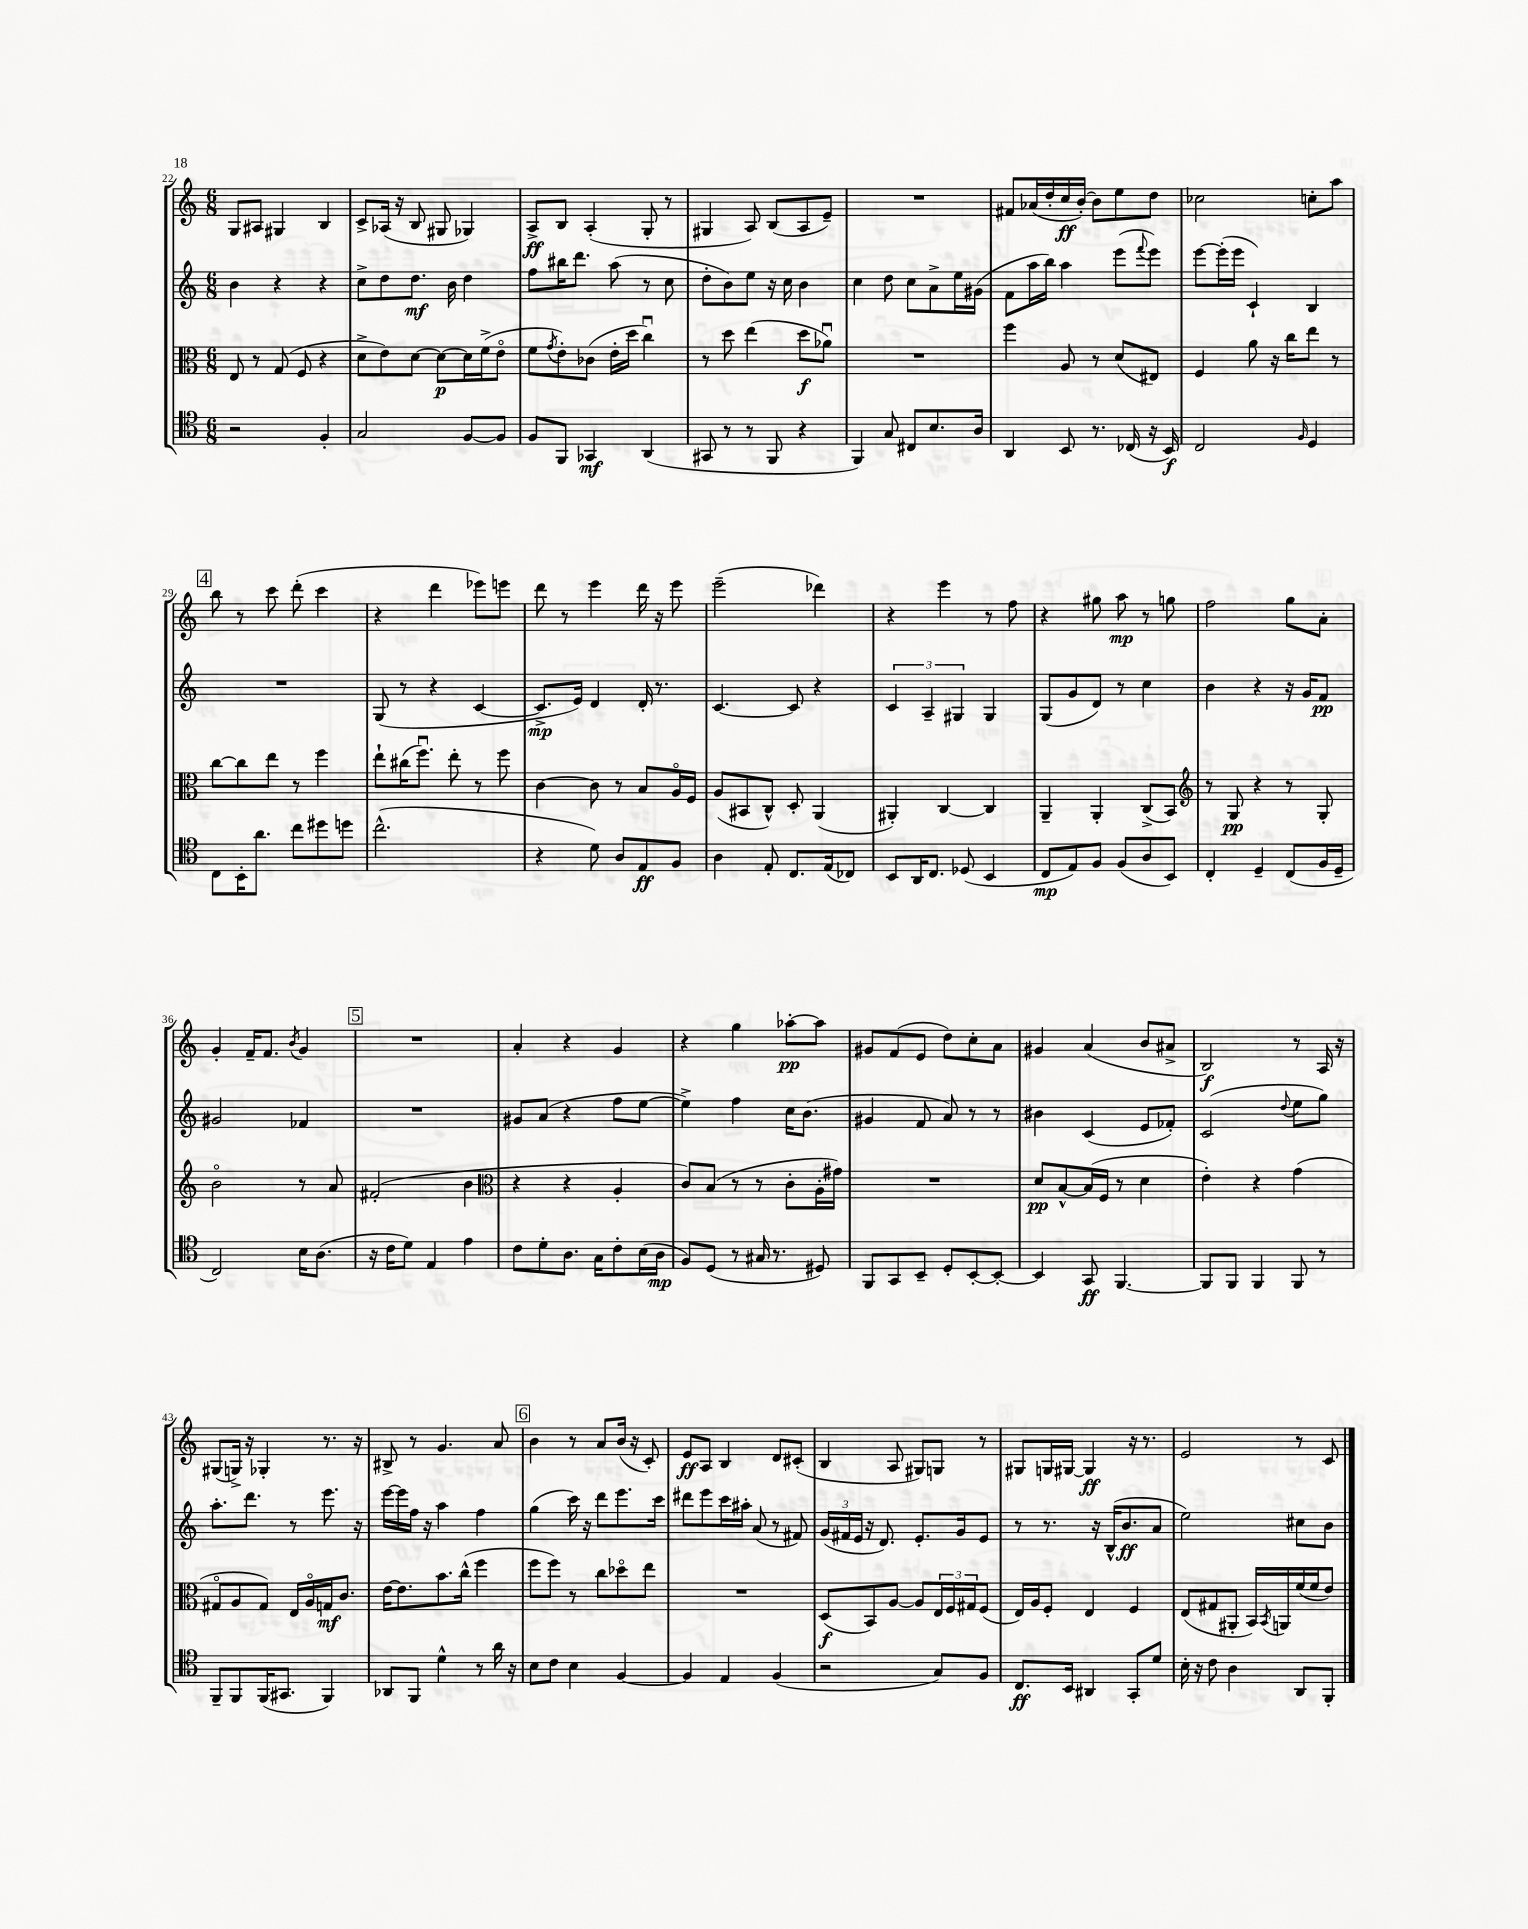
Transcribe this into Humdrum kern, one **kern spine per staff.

**kern	**kern	**kern	**kern
*staff4	*staff3	*staff2	*staff1
*clefC4	*clefC3	*clefG2	*clefG2
*k[]	*k[]	*k[]	*k[]
*M6/8	*M6/8	*M6/8	*M6/8
2r	8E	4b	8G
.	8r	.	8A#
.	(8G	4r	4G#
.	8F	.	.
4F'	4r	4r	4B
=	=	=	=
2G	8d^	8cc^	8c^
.	8e)	8dd	(16A-
.	.	.	16r
.	[8d	8.dd	8B
.	8d_	.	8G#
.	.	16b	.
[8F	16d]	4dd	4G-)
.	(16f^	.	.
8F]	8eo	.	.
=	=	=	=
8F	8f	8ff	8A^
.	8qg	.	.
8FF	8e')	16bb#	8B
.	.	8.ddd	.
4GG-	(8c-	.	(4A'
.	16e'	(8aa	.
.	16dd	.	.
(4AA	4ccu)	8r	8G'
.	.	8cc	8r
=	=	=	=
8GG#	8r	8dd'	4G#
8r	8dd	8b)	.
8r	(4ee	8ee	8A)
8FF	.	16r	(8B
.	.	16cc	.
4r	8dd	4b	8A
.	8a-u)	.	8e~)
=	=	=	=
4FF)	2.r	4cc	2.r
8G	.	8dd	.
8C#	.	8cc	.
8.B	.	8a^	.
.	.	16ee	.
16A	.	(16g#	.
=	=	=	=
4AA	4ff	8f	8f#
.	.	16aa	(16a-
.	.	16bb)	16dd'
8BB	8A	4aa	16cc
.	.	.	[16b')
8.r	8r	.	8b]
.	(8d	(8eee	8ee
(16C-	.	.	.
.	.	8qqfff	.
16r	8E#)	8eee)	8dd
16BB)	.	.	.
=	=	=	=
2C	4F	[8eee	2cc-
.	.	(16eee']	.
.	.	16eee	.
.	8a	4c`)	.
.	16r	.	.
.	16cc	.	.
16qqF	.	.	.
4D	8ee	4B	8cc'
.	8r	.	8aa
=	=	=	=
8C	[8cc	2.r	8bb
16BB'	8cc]	.	8r
8.a	.	.	.
.	8ee	.	8ccc
8cc	8r	.	(8ddd'
8dd#	4ff	.	4ccc
8dd	.	.	.
=	=	=	=
(2.cc^^	8ee`	(8G	4r
.	(16cc#	8r	.
.	8.ffu)	.	.
.	.	4r	4ddd
.	8ee'	.	.
.	8r	[4c	8eee-)
.	8ff	.	8eee
=	=	=	=
4r	[4c	8.c^]	8ddd
.	.	.	8r
.	.	16e)	.
8d)	8c]	4d	4eee
8A	8r	.	.
8E	8B	16d'	16ddd
.	.	8.r	16r
8F	16Ao	.	8eee
.	16F	.	.
=	=	=	=
4A	(8A	[4.c	(2eee~
.	8BB#	.	.
8E'	8C^^)	.	.
8.C	8D'	8c]	.
.	(4AA	4r	4ddd-)
(16E	.	.	.
8C-)	.	.	.
=	=	=	=
8BB	4AA#')	6c	4r
16AA	.	.	.
.	.	6A~	.
8.C	.	.	.
.	[4C	.	4eee
.	.	6G#	.
(8D-	.	.	.
4BB	4C]	4G#	8r
.	.	.	8ff
=	=	=	=
8C	4AA~	(8G	4r
8E)	.	8g	.
8F	4AA'	8d)	8gg#
(8F	.	8r	8aa
8A	(8C^	4cc	8r
8BB)	8BB)	.	8gg
=	=	=	=
*	*clefG2	*	*
4C'	8r	4b	2ff
.	8G	.	.
4D~	4r	4r	.
(8C	8r	16r	8gg
.	.	16g	.
16F	8G'	8f	8a'
16D~	.	.	.
=	=	=	=
2C)	2bo	2g#	4g'
.	.	.	16f~
.	.	.	8.f
.	.	.	8qb
16B	8r	4f-	4g
(8.A	.	.	.
.	8a	.	.
=	=	=	=
16r	(2f#'	2.r	2.r
16c	.	.	.
8d)	.	.	.
4E	.	.	.
4e	4b	.	.
=	=	=	=
*	*clefC3	*	*
8c	4r	8g#	4a'
8d'	.	(8a	.
8.A	4r	4r	4r
16G	.	.	.
8c'	4A'	8ff	4g
(16B	.	[8ee	.
16A	.	.	.
=	=	=	=
8F)	8c)	4ee^])	4r
(8D	(8B	.	.
8r	8r	4ff	4gg
16G#	8r	.	.
8.r	.	.	.
.	8c'	16cc	[8aa-'
.	.	(8.b	.
8D#)	16A'	.	8aa-]
.	16g#)	.	.
=	=	=	=
8FF	2.r	4g#	8g#
8GG	.	.	(8f
8BB~	.	8f	8e
8D'	.	8a)	8dd)
[8BB'	.	8r	8cc'
8BB'_	.	8r	8a
=	=	=	=
4BB]	8d	4b#	4g#
.	[8B^^	.	.
8GG	(16B]	(4c	(4a
.	16F	.	.
[4.FF	8r	.	.
.	4d	8e	8b
.	.	8f-')	8a#^
=	=	=	=
8FF]	4e')	(2c	2B)
8FF	.	.	.
4FF	4r	.	.
.	.	8qqdd	.
8FF	(4g	8ee	8r
8r	.	8gg)	16A
.	.	.	16r
=	=	=	=
8FF~	8G#o	8.aa'	(8G#
8FF	8A	.	16G^)
.	.	8.ddd	16r
(16FF	8G#)	.	4G-'
8.GG#	.	.	.
.	16E	8r	.
.	16Ao	.	.
4FF)	16G	8.eee	8.r
.	8.c	.	.
.	.	16r	16r
=	=	=	=
8AA-	[16e	[16eee	8B#^
.	8.e]	16eee]	.
8FF	.	16ff	8r
.	.	16r	.
4d^^	8.b	4aa	4.g
.	(16cc^^	.	.
8r	4ff	4ff	.
16a	.	.	8a
16r	.	.	.
=	=	=	=
8B	8ff	(4gg	4b
8c	8ff)	.	.
4B	8r	16ccc)	8r
.	.	16r	.
.	8cc	8ddd	8a
[4F	8dd-o	8.eee	(16b
.	.	.	16r
.	8ee	.	8c')
.	.	16ccc	.
=	=	=	=
4F]	2.r	8ddd#	8e
.	.	8eee	8A
4E	.	16ccc	4B
.	.	16aa#'	.
.	.	(8a	.
(4F	.	8r	8d
.	.	8f#)	(8c#'
=	=	=	=
2r	(8D	(24g	4B
.	.	24f#	.
.	.	24e	.
.	8BB)	16r	.
.	.	8.d)	.
.	[8A	.	8A
.	8A]	8.e'	8G#)
8G)	24E	.	8G
.	24F	.	.
.	.	16g	.
.	24G#	.	.
8F	(8F	8e	8r
=	=	=	=
8.C	16E)	8r	8G#
.	16A	.	.
.	8F'	8.r	16G
16BB	.	.	[16G#
4AA#	4E	.	4G#]
.	.	16r	.
.	.	(16B^^	.
.	.	8.b	.
8GG'	4F	.	16r
.	.	.	8.r
8d	.	8a	.
=	=	=	=
16B'	(8E	2ee)	2e
16r	.	.	.
8c	8G#	.	.
4A	8AA#'	.	.
.	16BB)	.	.
.	8qBB	.	.
.	16AA	.	.
8AA	(16f	8cc#	8r
.	16f	.	.
8FF'	8e)	8b	8c
==	==	==	==
*-	*-	*-	*-
